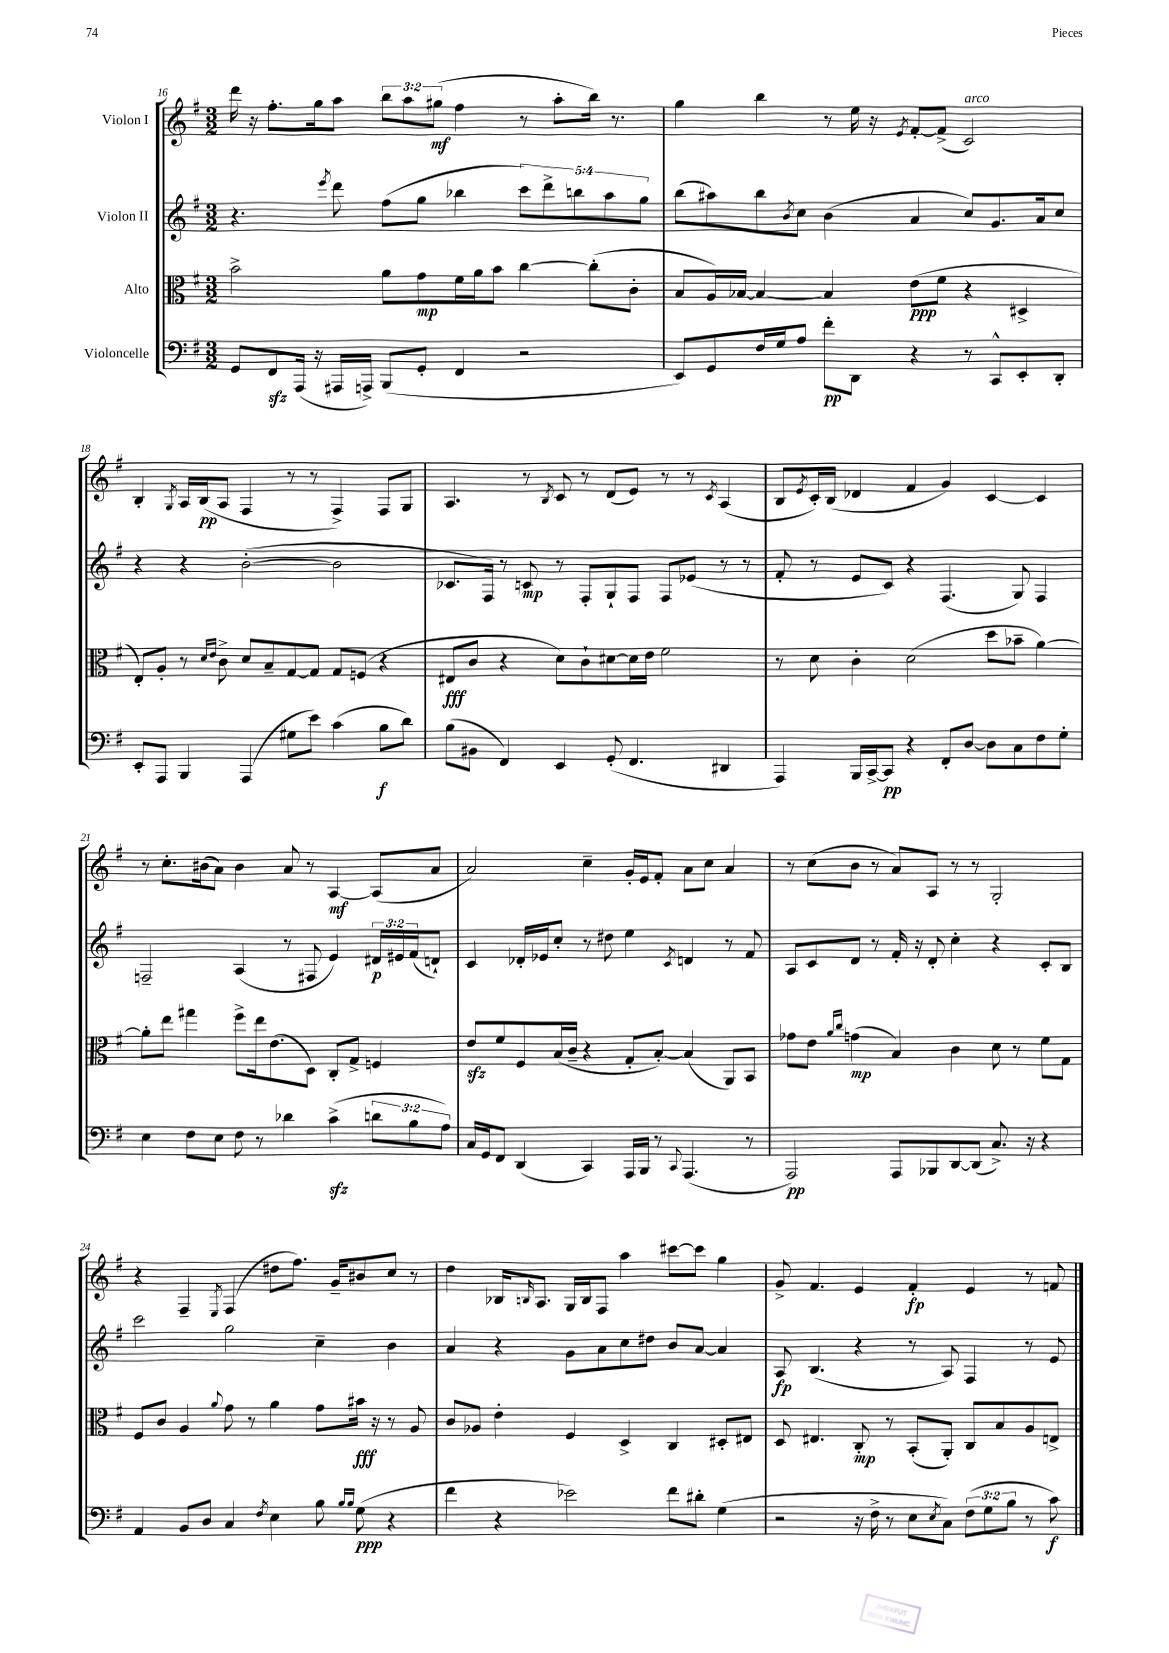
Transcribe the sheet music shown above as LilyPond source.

<<
\new StaffGroup <<
\new Staff = "s0" \with { instrumentName = "Violon I" } {
    \clef treble \key g \major \numericTimeSignature \time 3/2 \override Staff.TupletNumber.text = #tuplet-number::calc-fraction-text
    d'''16 r16 fis''8.-. g''16 a''8 \tuplet 3/2 { b''8 a''8 gis''8\mf( } fis''4 r8 a''8-. b''16) r8. |
    g''4 b''4 r8 e''16 r16 \acciaccatura { e'8 } fis'8~-. fis'8->( c'2^\markup { \italic "arco" }) |
    b4-. \acciaccatura { g8 } a16 b16\pp( a8 fis4 r8 r8 fis4->) fis8 g8 |
    a4. r8 \acciaccatura { b8 } c'8 r8 d'8( e'8) r8 r8 \acciaccatura { c'8 } a4( |
    b8 \acciaccatura { e'8 } c'16-.) b16( des'4 fis'4 g'4) c'4~ c'4 |
    r8 c''8.-. bis'16( a'8) bis'4 a'8 r8 a4~\mf a8( a'8 |
    a'2) c''4-- g'16-. e'16 fis'8-. a'8 c''8 a'4 |
    r8 c''8( b'8 r8 a'8) a8 r8 r8 g2-. |
    r4 fis4-- \acciaccatura { e8 } fis4( dis''8 fis''8.) g'16-- bis'8 c''8 r8 |
    d''4 bes16 \grace { b16 } a8. g16 b16 fis8 a''4 cis'''8~ cis'''8 g''4 |
    g'8-> fis'4. e'4 fis'4-.\fp e'4 r8 f'8 \bar "|." |
}
\new Staff = "s1" \with { instrumentName = "Violon II" } {
    \clef treble \key g \major \numericTimeSignature \time 3/2 \override Staff.TupletNumber.text = #tuplet-number::calc-fraction-text
    r4. \acciaccatura { e'''8 } d'''8 fis''8( g''8 bes''4 \tuplet 5/4 { c'''8) d'''8-> b''8 a''8 g''8 } |
    b''8( ais''8) b''8 \acciaccatura { b'8 } c''8 b'4( a'4 c''8) g'8. a'16 c''8 |
    r4 r4 b'2~-.( b'2 |
    ces'8. fis16) r8 c'8\mp r8 fis8-. g8-! fis8 fis8 ees'8( r8 r8 |
    fis'8-. r8 e'8 c'8) r4 fis4.( g8) fis4 |
    f2-- a4( r8 fis8 e'4) \tuplet 3/2 { dis'16\p eis'16 fis'16( } d'8-!) |
    c'4 des'16-. ees'16 c''8-. r8 dis''8 e''4 \acciaccatura { c'8 } d'4 r8 fis'8 |
    a8 c'8 d'8 r8 fis'16-. r16 d'8-. c''4-. r4 c'8-. b8 |
    c'''2 g''2 c''4-- b'4 |
    a'4 r4 g'8 a'8 c''8 dis''8 b'8 a'8~ a'4 |
    a8\fp b4.( r4 r8 a8) fis4 r8 e'8 \bar "|." |
}
\new Staff = "s2" \with { instrumentName = "Alto" } {
    \clef alto \key g \major \numericTimeSignature \time 3/2
    b'2-> a'8 g'8\mp fis'16 a'16 b'8 c''4~ c''8-.( c'8-. |
    b8 a16) bes16~ bes4~ bes4 e'8\ppp( fis'8 r4 dis4-> |
    e8-.) a8-. r8 \grace { d'16 e'16 } c'8-> d'8 b8-- g8~ g8 g8 f8( r4 |
    eis8\fff c'8 r4 d'8) c'8-! dis'8~ dis'16 e'16 fis'2 |
    r8 d'8 c'4-. d'2( d''8 bes'8-- a'4~) |
    a'8-. e''8 gis''4 fis''8-> e''16 e'8.( d8) c8-. g8-> f4 |
    e'8\sfz fis'8 fis8 b16( c'16-- r4 g8-. b8~-.) b4( a,8) b,8 |
    ges'8 e'8 \grace { a'16 c''16 } g'4\mp( b4) c'4 d'8 r8 fis'8 g8 |
    fis8 c'8 a4 \appoggiatura { a'8 } g'8 r8 a'4 g'8 bis'16\fff r16 r8 a8 |
    c'8 aes8 e'4-. fis4 d4-> c4 dis8-. eis8 |
    d8 eis4. c8-.\mp r8 b,8-.( a,8-.) c8 b8 a8 e8-> \bar "|." |
}
\new Staff = "s3" \with { instrumentName = "Violoncelle" } {
    \clef bass \key g \major \numericTimeSignature \time 3/2 \override Staff.TupletNumber.text = #tuplet-number::calc-fraction-text
    g,8 fis,8\sfz a,,16( r16 ais,,16 a,,16->) b,,8( g,8-. fis,4 r2 |
    e,8) g,8 fis16 g16 a8 fis'8-.\pp d,8 r4 r8 c,8-^ e,8-. d,8-. |
    e,8-. a,,8 b,,4 a,,4( gis8 e'8) c'4( b8\f d'8) |
    b8( bis,8 fis,4) e,4 g,8-.( fis,4. dis,4 |
    a,,4) b,,16 c,16~-> c,8\pp r4 fis,8-. d8~ d8 c8 fis8 g8-. |
    e4 fis8 e8 fis8 r8 des'4 c'4->\sfz( \tuplet 3/2 { d'8 b8 a8) } |
    c16 g,16 fis,8 d,4( c,4) a,,16 b,,16 r8 \appoggiatura { c,8 } a,,4.( r8 |
    a,,2\pp) a,,8 bes,,8 d,8~ d,8( c8.->) r16 r4 |
    a,4 b,8 d8 c4 \acciaccatura { fis8 } e4 b8 \grace { b16 b16 } g8\ppp( r4 |
    fis'4 r4 ees'2) fis'8 dis'8-. g4( |
    r2 r16 fis16-> r8 e8 \acciaccatura { e8 } c8) \tuplet 3/2 { fis8( g8 b8 } r8 c'8\f) \bar "|." |
}
>>
>>
\layout { \context { \Score currentBarNumber = #16 } }
